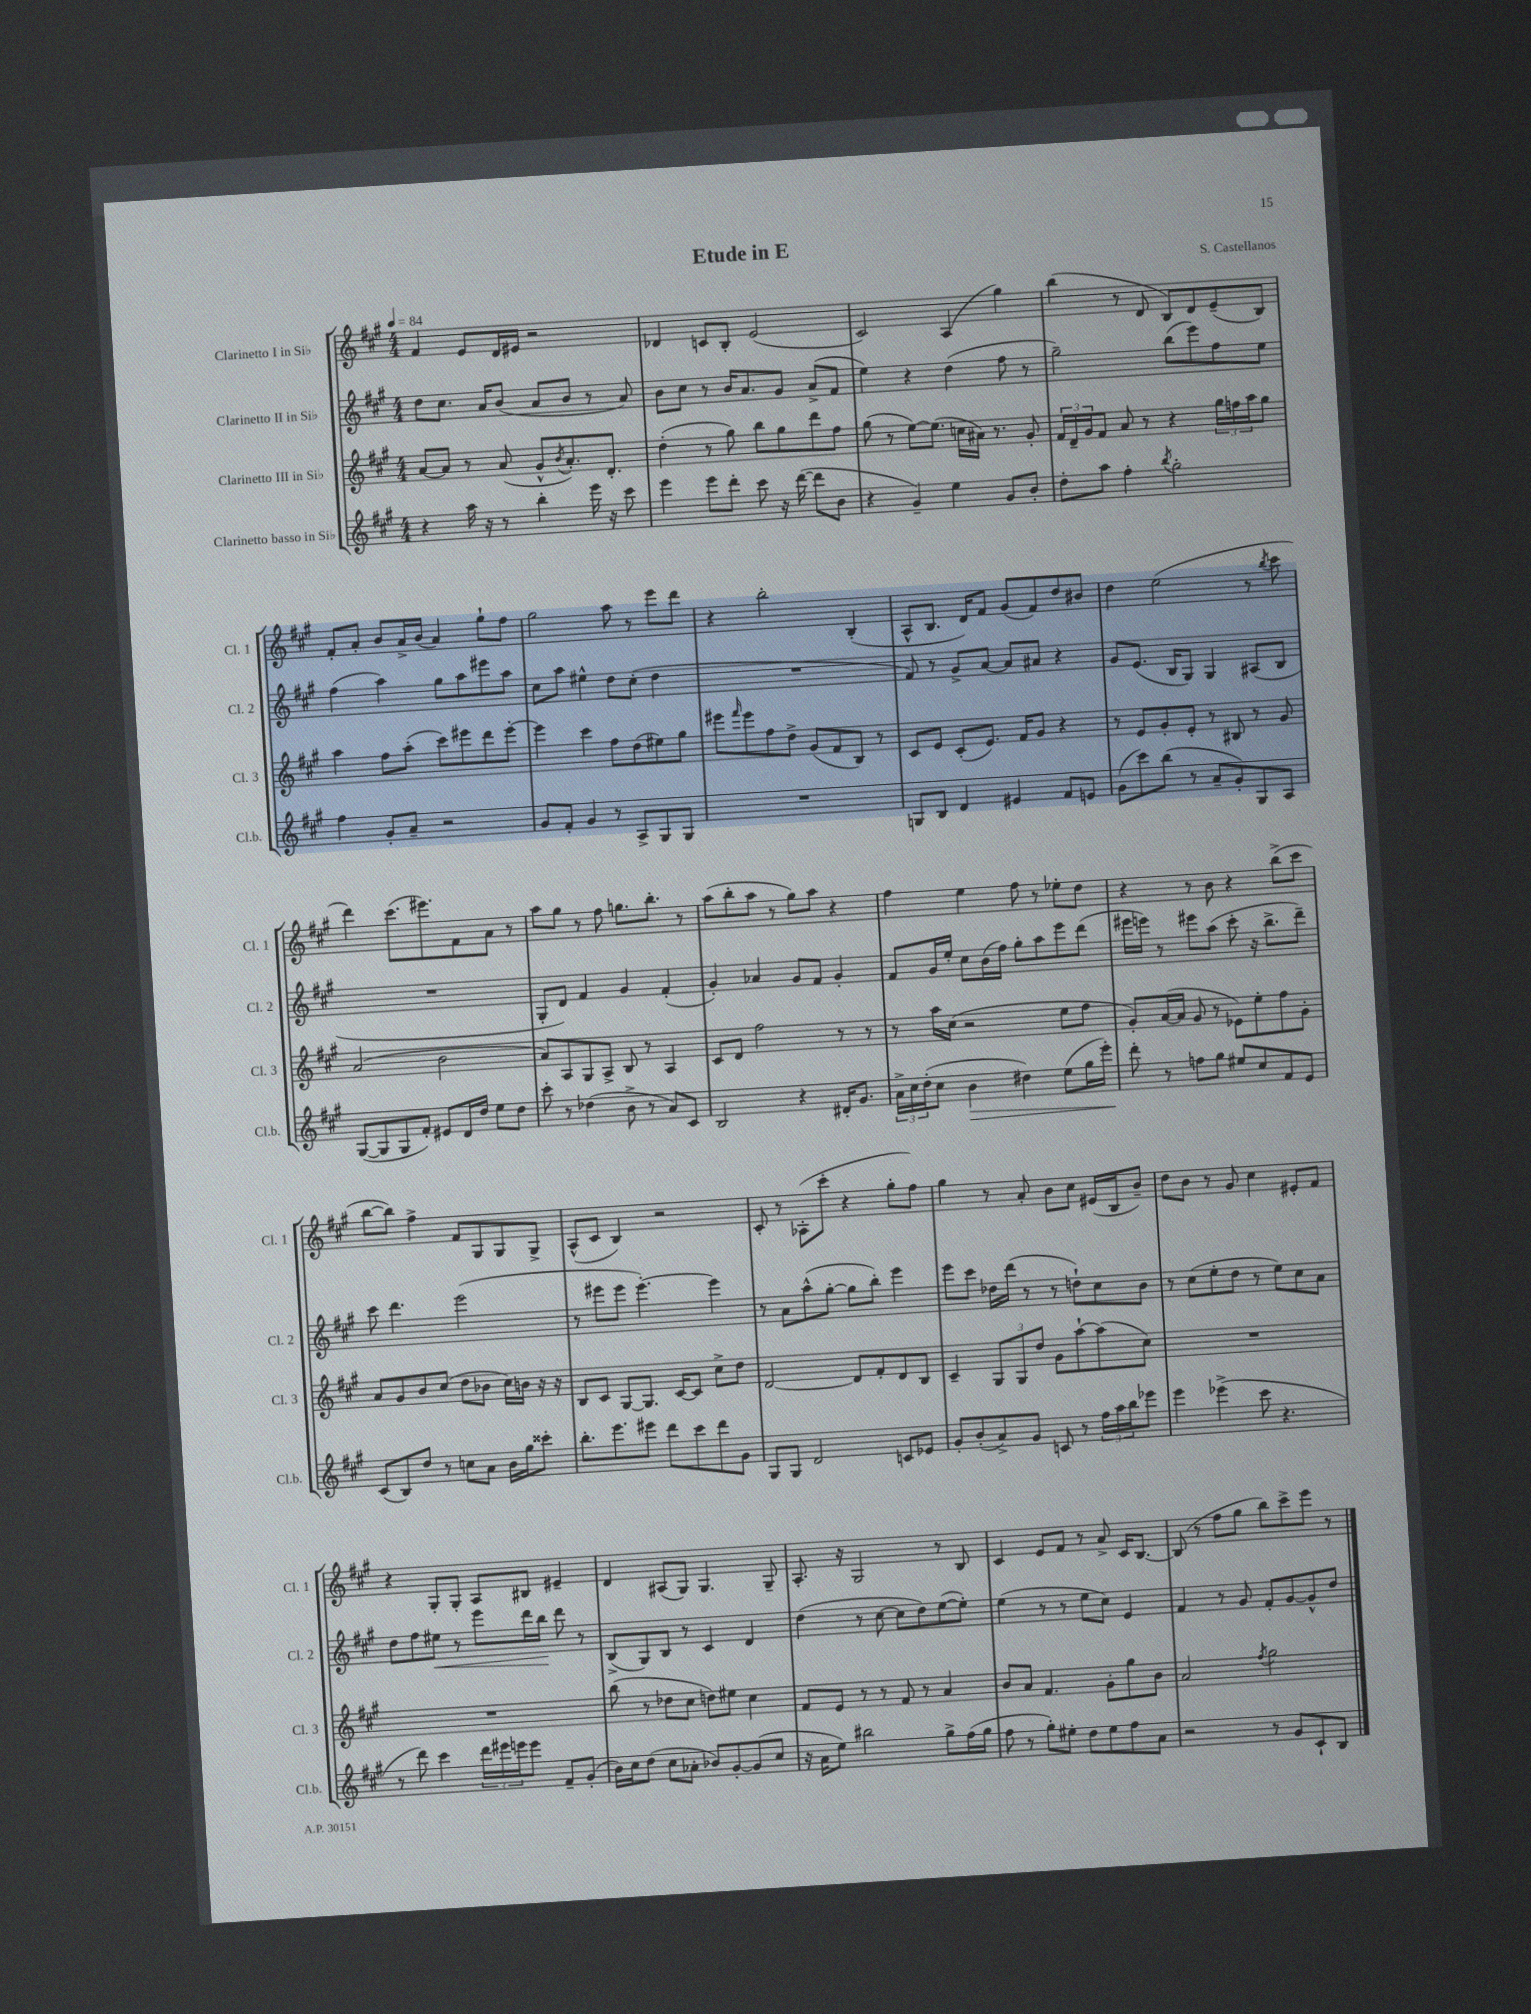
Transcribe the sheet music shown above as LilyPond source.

\header { title = "Etude in E" composer = "S. Castellanos" }
<<
\new StaffGroup <<
\new Staff = "s0" \with { instrumentName = "Clarinetto I in Sib" shortInstrumentName = "Cl. 1" } {
    \clef treble \key a \major \numericTimeSignature \time 4/4 \tempo 4 = 84
    fis'4 e'8 d'16 eis'16 r2 |
    des'4 c'8 b8-. e'2( |
    cis'2) a4( gis''4) |
    b''4( r8 d'8 b8) d'8 e'8--( b8) |
    fis'8-. a'8-. b'8 a'16-> b'16( a'4) gis''8-! fis''8 |
    gis''2 a''8 r8 e'''8 d'''8 |
    r4 b''2-. b4-.( |
    a8-^ b8. d'16) fis'8 gis'8( fis'8) d''8 bis'8 |
    d''4 e''2( r8 \acciaccatura { b''8 } cis'''8 |
    d'''4) cis'''8.( eis'''8.) fis'8 a'8 r8 |
    a''8 gis''8 r8 fis''8 g''8. b''8.-. r8 |
    a''8( b''8-. a''8 r8 gis''8) a''8 r4 |
    fis''4 e''4 fis''8 r8 ees''8-. d''8 |
    r4 r8 b'8 r4 b''8->( cis'''8 |
    b''8~ b''8) fis''4-> fis'8 gis8 gis8 gis8-> |
    a8-^( cis'8 b4) r2 |
    cis'8-. r8 aes8-.( cis'''8-. r4 gis''8-. fis''8) |
    gis''4 r8 a'8-. b'8 cis''8 eis'16( b16 b'8--) |
    d''8 b'8 r8 gis'8 cis''4 eis'8-. fis'8 |
    r4 gis8-. gis8-. a8 bis8 eis'4-- |
    d'4 ais8( gis8) gis4. gis8-- |
    a8.-. r16 gis2 r8 b8 |
    cis'4 e'8 fis'8 r8 a'8-> cis'16 b8.~ |
    b8( r8 fis''8 gis''8 b''8) cis'''8-> e'''8 r8 \bar "|." |
}
\new Staff = "s1" \with { instrumentName = "Clarinetto II in Sib" shortInstrumentName = "Cl. 2" } {
    \clef treble \key a \major \numericTimeSignature \time 4/4
    d''8 cis''8. a'16 b'8( a'8 b'8 r8 a'8) |
    b'8 cis''8 r8 b'16 a'8. gis'8 a'8->( fis'8 |
    e''4) r4 d''4( fis''8 r8 |
    gis''2--) b''8( e'''8) fis''8 e''8 |
    fis''4( a''4) gis''8 a''8 eis'''8 a''8 |
    cis''8 a''8 eis''4-^ d''8 cis''8-.( d''4 |
    R1 |
    fis'8) r8 gis'8-> a'8~ a'8 ais'8 r4 |
    gis'8 e'8.( b16 gis8) gis4 ais8( b8 |
    R1 |
    gis8-. d'8) fis'4 gis'4 fis'4-.( |
    gis'4-.) aes'4 gis'8 fis'8 gis'4-. |
    fis'8 gis'16 e''16-. cis''8 b'16( fis''16) gis''8-. a''8 e'''8 d'''8( |
    eis'''16 e'''16) r8 eis'''8 a''8( cis'''8-. r16 b''8.-> d'''8--) |
    cis'''8 d'''4. e'''2( |
    r8 eis'''8 eis'''8 eis'''4.~-.) eis'''4 |
    r8 a'8 a''8-^( gis''8~-. gis''8 b''8-.) e'''4 |
    e'''8 cis'''8 des''16 d'''16( r8 r8 d''8-!) cis''8 b'8 |
    r8 cis''8( e''8-. d''8 r8 e''8) cis''8 a'8 |
    d''8 fis''8 eis''8\< r8 e'''8 d'''16 b''16\! d'''8 r8 |
    b8->( gis8) b8 r8 cis'4 d'4 |
    d''4( r8 cis''8~ cis''8 d''8) e''8~( e''8-.) |
    e''4( r8 r8 e''8 cis''8) e'4 |
    fis'4 r8 gis'8 fis'8-. gis'8~ gis'8-^ d''8 \bar "|." |
}
\new Staff = "s2" \with { instrumentName = "Clarinetto III in Sib" shortInstrumentName = "Cl. 3" } {
    \clef treble \key a \major \numericTimeSignature \time 4/4
    a'8~ a'8 r8 a'8( gis'8-^ \acciaccatura { b'8 } a'8.-.) d'8.-. |
    d''4-.( r8 gis''8) b''8 gis''8 d'''8 fis''8 |
    gis''8( r8 e''8~) e''8.( c''16 ais'16) r8. gis'8-. |
    \tuplet 3/2 { fis'16 d'16-- gis'16 } fis'8 a'8 r8 r4 \tuplet 3/2 { gis''16 f''16 a''16 } gis''8 |
    a''4 fis''8 a''8-.( cis'''8) eis'''8 d'''8 eis'''8~-. |
    eis'''4 cis'''4 fis''8 d''8( eis''8) gis''8 |
    eis'''8 \grace { fis'''16 } eis'''8 fis''8 d''8-> gis'8( fis'8 b8) r8 |
    cis'8 e'8 cis'8-.( e'8.) fis'16 gis'8 r4 |
    r8 e'8 gis'8-. e'8-. r8 bis8 r8 gis'8 |
    a'2( b'2 |
    a'8) a8 gis8 a8-> b8 r8 a4 |
    cis'8 d'8 fis''2 r8 r8 |
    r8 a''16 cis''16( r2 e''8 fis''8 |
    gis'8-.) a'16~( a'16 gis'8 r8 ees'8) e''8-. fis''8 gis'8-. |
    a'8 gis'8 b'8 cis''8( d''8 bes'8 cis''16) b'16 r16 r16 |
    b8 cis'8 gis8~ gis8. cis'16~ cis'8 cis''8-> d''8 |
    d'2~ d'8 fis'8-. d'8 b8 |
    cis'4-- \tuplet 3/2 { gis8 gis8 d''8 } gis'8 a''8~-! a''8( cis''8) |
    R1 |
    R1 |
    b''8( r8 des''8 cis''8 d''8) eis''8 cis''4 |
    fis'8 e'8 r8 r8 fis'8 r8 a'4 |
    b'8 a'8 fis'4. gis'8-. gis''8 b'8 |
    a'2 \acciaccatura { fis''8 } gis''2 \bar "|." |
}
\new Staff = "s3" \with { instrumentName = "Clarinetto basso in Sib" shortInstrumentName = "Cl.b." } {
    \clef treble \key a \major \numericTimeSignature \time 4/4
    r4 a''16 r16 r8 b''4-. e'''16 r16 cis'''8 |
    e'''4 e'''8 d'''8-. cis'''8 r16 d'''16~( d'''8 b'8 |
    r4 gis'4--) e''4 gis'8 b'8-. |
    d''8-. a''8 fis''4-. \acciaccatura { b''8 } gis''2-. |
    fis''4 gis'8-. a'8-- r2 |
    gis'8 fis'8-. gis'4 r8 a8-> gis8 gis8 |
    R1 |
    g8 b8 d'4 eis'4 fis'8 e'8 |
    gis'8( cis'''8) b''8( r8 a'8-- gis'8-.) gis8 a8 |
    gis8~( gis8 gis8 fis'8-.) eis'8 d'16 d''16 e''8 d''8 |
    cis'''8-. r8 des''4( b'8-> r8 a'8) cis'8 |
    b2 r4 dis'16-. gis'8. |
    \tuplet 3/2 { a'16-> cis''16 d''16-.( } cis''8 b'4\> dis''4) e''8( gis''16 e'''16-.) |
    d'''8-.\! r8 f''8 gis''8 eis''8 cis''8 fis'8 e'8 |
    cis'8( b8) d''8 r8 c''8 a'8 b'16 gis''16 cisis'''8-. |
    b''8.-. e'''8. eis'''8 d'''8 cis'''8 d'''8 gis'8 |
    gis8 gis8 d'2 c'8 ees'8 |
    gis'8-. b'8-.( a'8->) gis'8 c'8 r8 \tuplet 3/2 { fis''16 a''16 b''16 } ees'''8 |
    e'''4 ees'''4->( cis'''8 r4. |
    r8 d'''8) cis'''4 \tuplet 3/2 { d'''16 eis'''16 e'''16 } e'''8 fis'8-- gis'8-.( |
    b'16) cis''16 d''8( cis''8 aes'8-. bes'8) gis'8~-. gis'8( cis''8 |
    r16 a'16 e''8) bis''2 gis''8-> fis''16( gis''16 |
    fis''8 r8 gis''8-.) eis''8-. d''8 eis''8 fis''8 a'8 |
    r2 r8 gis'8 cis'8-! b8 \bar "|." |
}
>>
>>
\layout { \context { \Score \remove "Bar_number_engraver" } }
